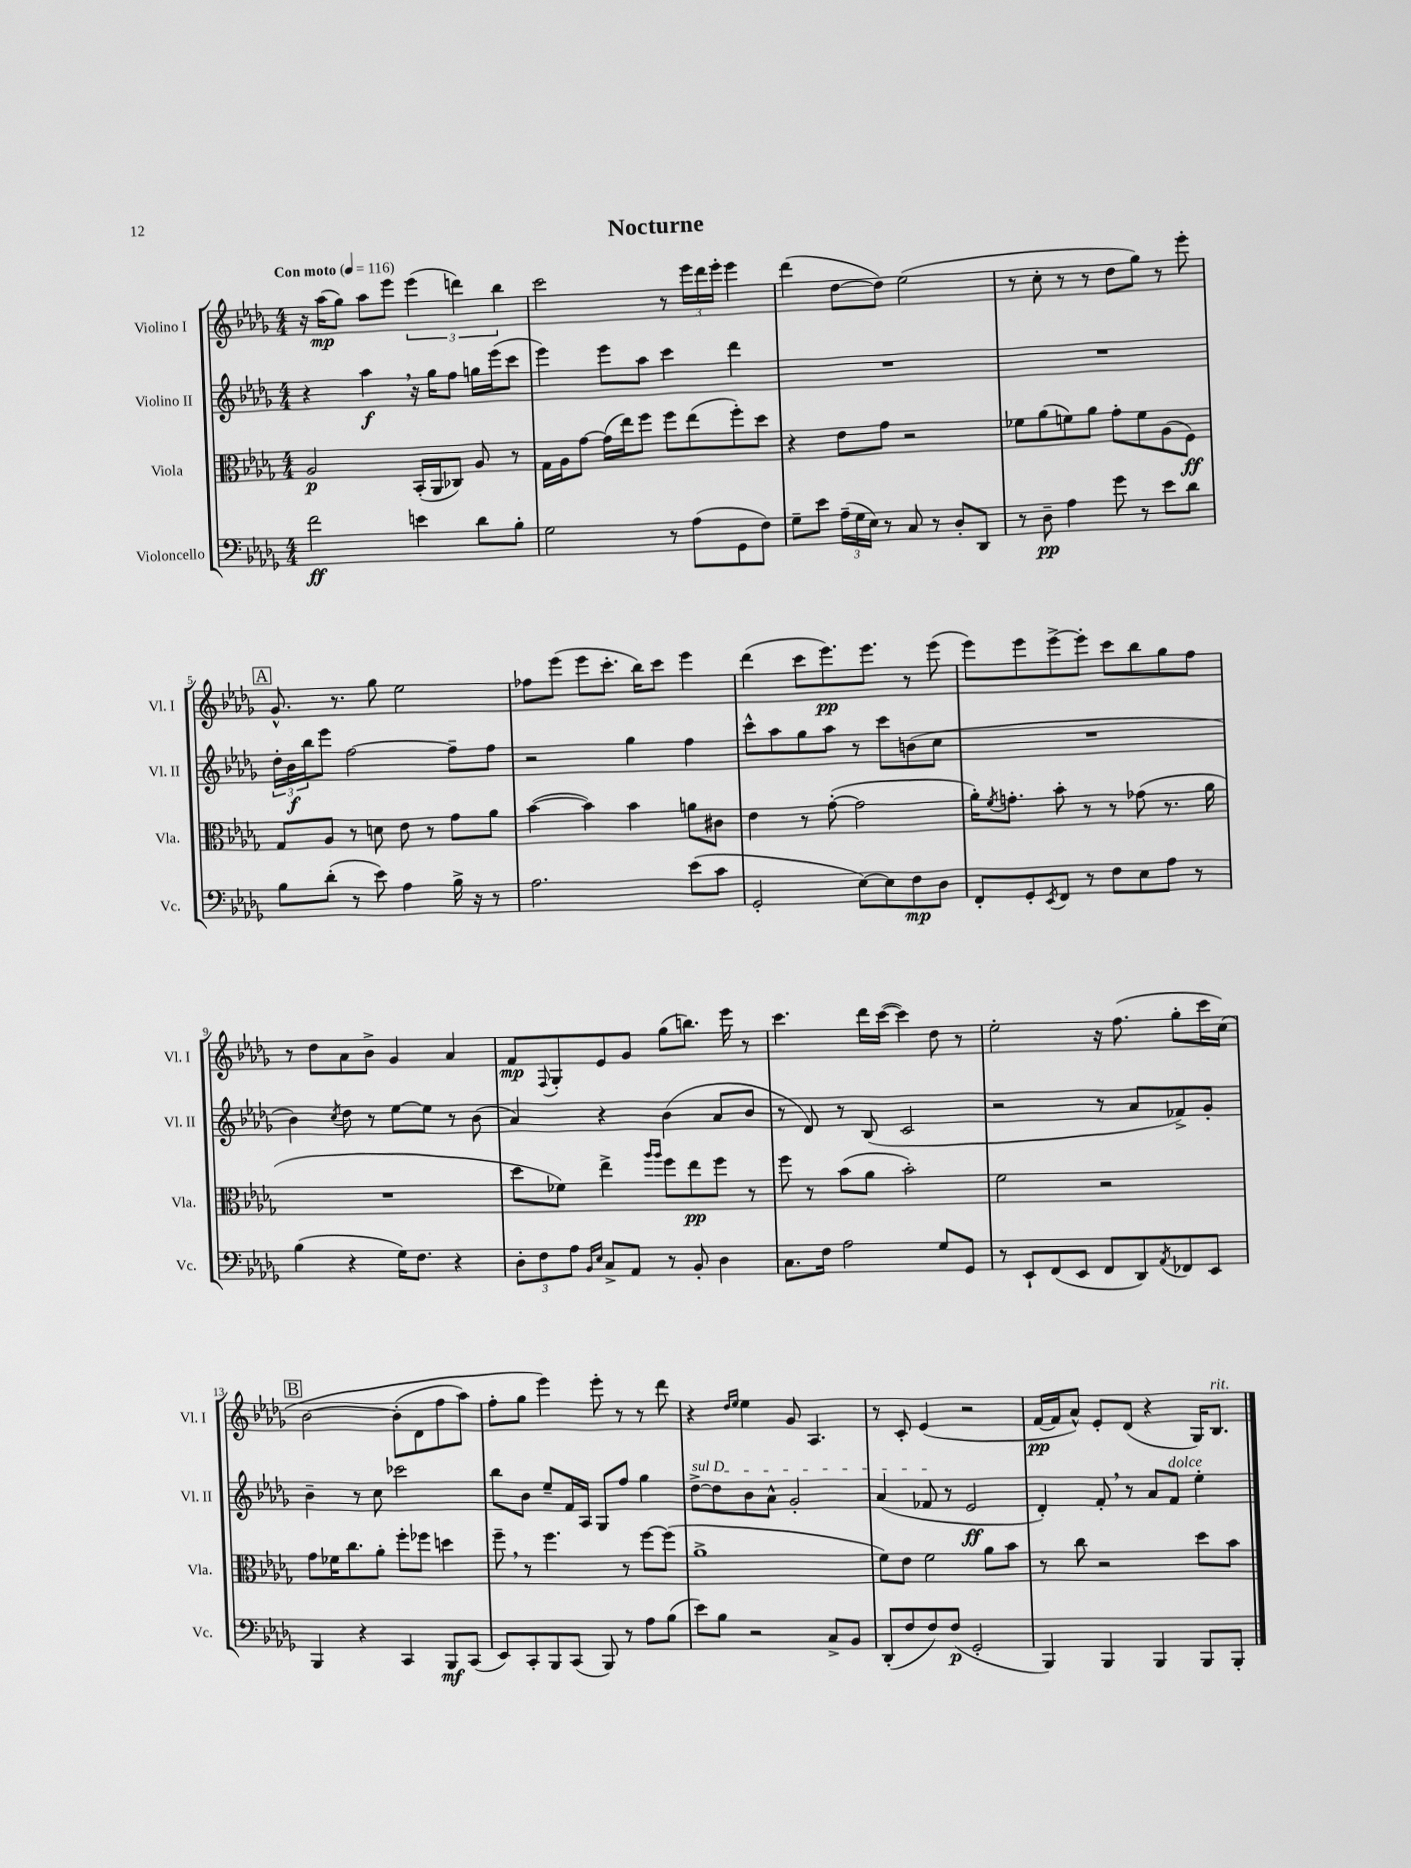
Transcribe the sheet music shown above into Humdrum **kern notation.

**kern	**kern	**kern	**kern
*staff4	*staff3	*staff2	*staff1
*clefF4	*clefC3	*clefG2	*clefG2
*k[b-e-a-d-g-]	*k[b-e-a-d-g-]	*k[b-e-a-d-g-]	*k[b-e-a-d-g-]
*M4/4	*M4/4	*M4/4	*M4/4
*MM116	*MM116	*MM116	*MM116
2f	2A-	4r	16r
.	.	.	(16aa-
.	.	.	8gg-)
.	.	4aa-	8aa-
.	.	.	8eee-
4e	(16BB-'	16r	(6eee-
.	16AA-	16gg-	.
.	8C-)	8ff	.
.	.	.	6ddd)
8d-	8A-	16gg	.
.	.	(16eee-	.
.	.	.	6bb-
8B-'	8r	8ccc	.
=	=	=	=
2G-	16G-	4eee-)	2ccc
.	16A-	.	.
.	[8g-	.	.
.	(16g-]	8eee-	.
.	16ee-)	.	.
.	8ff	8aa-	.
8r	8ff	4ccc	8r
(8A-	(8ee-	.	24eee-
.	.	.	24ddd-
.	.	.	24eee-'
8GG-	8ff')	4ddd-	4eee-
8F)	8dd-	.	.
=	=	=	=
8G-~	4r	1r	(4ddd-
8e-	.	.	.
(24A-~	8e-	.	[8dd-
24G-	.	.	.
24E-)	.	.	.
8r	8g-	.	8dd-])
8C	2r	.	(2ee-
8r	.	.	.
8D-'	.	.	.
8DD-	.	.	.
=	=	=	=
8r	8f-	1r	8r
8D-~	(8a-	.	8cc'
4A-	8f)	.	8r
.	8a-	.	8r
8g-	8g-'	.	8dd-
8r	8f	.	8gg-)
8e-	(8A-	.	8r
8d-	8F)	.	8eee-'
=	=	=	=
8B-	8G-	24dd-'	8.g-^^
.	.	24b-	.
.	.	24bb-	.
(8d-'	8A-	8eee-	.
.	.	.	8.r
8r	8r	[2ff	.
8e-)	8d	.	8gg-
4A-	8e-	.	2ee-
.	8r	.	.
16B-^	8g-	8ff~]	.
16r	.	.	.
8r	8a-	8ff	.
=	=	=	=
2.A-	([4b-	2r	8ff-
.	.	.	(8eee-
.	4b-])	.	8eee-
.	.	.	8.ccc'
.	4b-	4gg-	.
.	.	.	16bb-)
.	.	.	8ccc
(8e-	8a	4ff	4eee-
8c	8c#	.	.
=	=	=	=
2GG-'	4e-	8ccc^^	(4ddd-
.	.	8aa-	.
.	8r	8gg-	8ccc
.	([8g-'	8aa-	8.eee-)
[8E-)	2g-]	8r	.
.	.	.	8.eee-
8E-]	.	8ccc	.
8F	.	(8b	8r
8D-	.	8cc	(8eee-
=	=	=	=
8FF'	16a-')	1r	8eee-)
.	8qf	.	.
.	8.g'	.	.
8GG-'	.	.	8eee-
8qEE-	.	.	.
8FF	8b-'	.	[8eee-^
8r	8r	.	8eee-']
8F	8r	.	8ccc
8E-	(8g-	.	8bb-
8A-	8.r	.	8gg-
8r	.	.	8ff
.	16a-	.	.
=	=	=	=
(4B-	1r	4b-)	8r
.	.	.	8dd-
.	.	8qcc	.
4r	.	8dd-	8a-
.	.	8r	8b-^
16G-)	.	[8ee-	4g-
8.F	.	.	.
.	.	8ee-]	.
4r	.	8r	4a-
.	.	(8b-	.
=	=	=	=
12D-'	8dd-	4a-)	8f
12F	.	.	.
.	.	.	8qqF
.	8f-)	.	8G-'
12A-	.	.	.
16qqBB-	.	.	.
16qqE-	.	.	.
8C^	4ee-^	4r	8e-
8AA-	.	.	8g-
.	16qqaa-	.	.
.	16qqaa-	.	.
8r	8ff	(4b-	(8gg-
8BB-'	8ee-	.	8.bb)
4D-	8ff	8a-	.
.	.	.	16eee-
.	8r	8b-	8r
=	=	=	=
8.C	8ff	8r	4.ccc
.	8r	8d-)	.
16F	.	.	.
2A-	(8b-	8r	.
.	8a-	(8B-	16ddd-
.	.	.	([16ccc
.	2b-')	2c	4ccc])
8G-	.	.	8dd-
8GG-	.	.	8r
=	=	=	=
8r	2f	2r	2ee-'
8EE-`	.	.	.
(8FF	.	.	.
8EE-	.	.	.
8FF	2r	8r	16r
.	.	.	(8.ff
8DD-)	.	8a-	.
8qAA-	.	.	.
8FF-	.	8f-^)	8gg-'
8EE-	.	8g-'	16ccc
.	.	.	&(16cc)
=	=	=	=
4BBB-	8g-	4b-~	[2b-
.	16f-	.	.
.	8.cc	.	.
4r	.	8r	.
.	8a-'	8cc	.
4CC	8ff'	2ccc-	(8b-']
.	8ff-	.	8d-
8BBB-	4dd	.	8ff
(8CC	.	.	8aa-)
=	=	=	=
8EE-)	8ff~	8bb-	8ff'
8CC'	8r	8b-	8gg-
8BBB-	4.ff	8ee-~	4eee-&)
(8CC	.	16f	.
.	.	16A-	.
8BBB-)	.	8G-	8eee-'
8r	8r	8ff	8r
8A-	[8ff	4gg-	8r
(8B-	(8ff]	.	8ddd-
=	=	=	=
8e-)	1a-^	[8dd-^	4r
8B-	.	8dd-]	.
.	.	.	16qqdd-
.	.	.	16qqee-
2r	.	8b-	4ee-
.	.	8a-^^	.
.	.	2g-'	8g-
.	.	.	4.A-
8C^	.	.	.
8BB-	.	.	.
=	=	=	=
(8DD-'	8f)	(4a-	8r
8F	8e-	.	8c'
8F)	2f	8f-	(4e-
(8F	.	8r	.
2GG-'	.	2e-	2r
.	8a-	.	.
.	8b-	.	.
=	=	=	=
4BBB-)	8r	4d-')	[16f
.	.	.	16f]
.	8cc	.	8a-^^)
4BBB-	2r	8f'	8e-'
.	.	8r	(8d-
4BBB-	.	8a-	4r
.	.	8f	.
8BBB-	8dd-	4ee-'	16G-)
.	.	.	8.B-
8BBB-'	8b-	.	.
==	==	==	==
*-	*-	*-	*-
